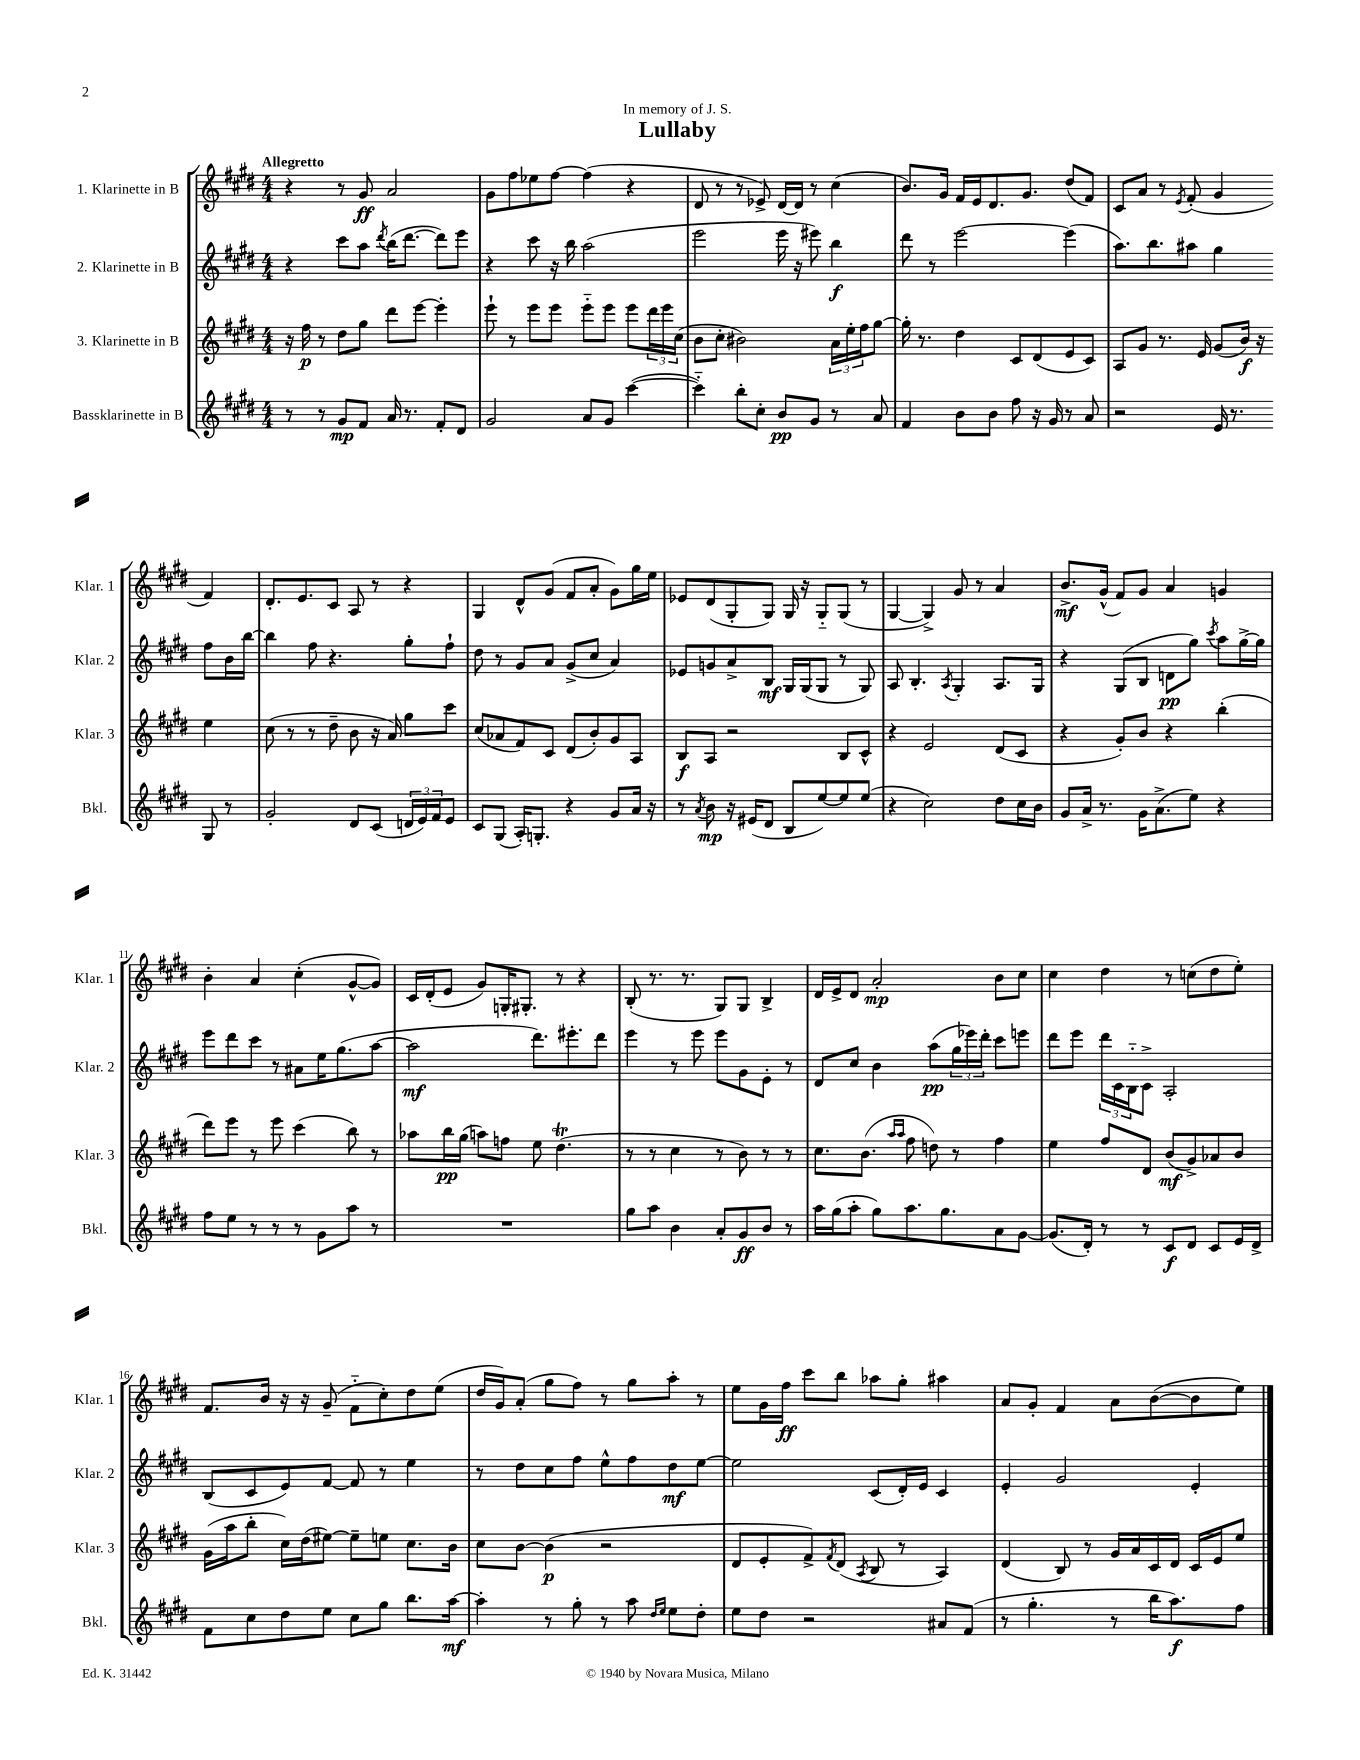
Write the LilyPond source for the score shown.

\header { title = "Lullaby" dedication = "In memory of J. S." }
<<
\new StaffGroup <<
\new Staff = "s0" \with { instrumentName = "1. Klarinette in B" shortInstrumentName = "Klar. 1" } {
    \clef treble \key e \major \numericTimeSignature \time 4/4 \tempo "Allegretto"
    r4 r8 gis'8\ff a'2 |
    gis'8 fis''8 ees''8 fis''8~ fis''4( r4 |
    dis'8 r8 r8 ees'8->) dis'16~ dis'16 r8 cis''4( |
    b'8.) gis'16 fis'16 e'16 dis'8. gis'8. dis''8( fis'8) |
    cis'8 a'8 r8 \acciaccatura { e'8 } fis'8-.( gis'4 fis'4) |
    dis'8.-. e'8. cis'8 a8 r8 r4 |
    gis4 dis'8-^ gis'8( fis'8 a'8-. gis'8) gis''16 e''16 |
    ees'8 dis'8( gis8-. gis8) gis16 r16 gis8-_ gis8( r8 |
    gis4~ gis4->) gis'8 r8 a'4 |
    b'8.->\mf gis'16-^( fis'8) gis'8 a'4 g'4 |
    b'4-. a'4 cis''4-.( gis'8~-^ gis'8) |
    cis'16 dis'16-.( e'8 gis'8) g16-. gis8.-. r8 r4 |
    b8-.( r8. r8. gis8) gis8 b4-> |
    dis'16 e'16-> dis'8 a'2-.\mp b'8 cis''8 |
    cis''4 dis''4 r8 c''8( dis''8 e''8-.) |
    fis'8. b'16 r16 r16 gis'8--( fis'8-_ cis''8-.) dis''8 e''8( |
    dis''16 gis'16) a'8-.( gis''8 fis''8) r8 gis''8 a''8-. r8 |
    e''8 gis'16 fis''16\ff cis'''8 b''8 aes''8 gis''8-. ais''4 |
    a'8 gis'8-. fis'4 a'8 b'8~( b'8 e''8) \bar "|." |
}
\new Staff = "s1" \with { instrumentName = "2. Klarinette in B" shortInstrumentName = "Klar. 2" } {
    \clef treble \key e \major \numericTimeSignature \time 4/4
    r4 cis'''8 a''8 \acciaccatura { dis'''8 } b''16( dis'''8.~ dis'''8) e'''8 |
    r4 cis'''8 r16 b''16 a''2( |
    e'''2 e'''16 r16 eis'''8) b''4\f |
    dis'''8 r8 e'''2~ e'''4( |
    a''8.) b''8. ais''8 gis''4 fis''8 b'16 b''16~ |
    b''4 fis''8 r4. gis''8-. fis''8-! |
    dis''8 r8 gis'8 a'8 gis'8->( cis''8 a'4) |
    ees'8 g'8 a'8-> b8\mf gis16 gis16( gis8 r8 gis8) |
    a8 b4.-. \acciaccatura { a8 } gis4-. a8. gis16 |
    r4 gis8( b8 d'8\pp gis''8) \acciaccatura { cis'''8 } a''8 gis''16~-> gis''16 |
    e'''8 dis'''8 cis'''8 r8 ais'8 e''16 gis''8.( a''8~ |
    a''2\mf dis'''8.) eis'''8.-. dis'''8 |
    e'''4 r8 e'''8 e'''8 gis'8 e'8-. r8 |
    dis'8 cis''8 b'4 a''8\pp( \tuplet 3/2 { gis''16 ees'''16) dis'''16-. } cis'''8 e'''8 |
    dis'''8 e'''8 \tuplet 3/2 { dis'''16 cis'16 b16-_ } cis'8-> a2-. |
    b8( cis'8 e'8) fis'8~ fis'8 r8 e''4 |
    r8 dis''8 cis''8 fis''8 e''8-^ fis''8 dis''8\mf e''8~ |
    e''2 cis'8( dis'16-.) e'16 cis'4 |
    e'4-. gis'2 e'4-. \bar "|." |
}
\new Staff = "s2" \with { instrumentName = "3. Klarinette in B" shortInstrumentName = "Klar. 3" } {
    \clef treble \key e \major \numericTimeSignature \time 4/4
    r16 fis''16\p r8 dis''8 gis''8 dis'''8 e'''8~ e'''4-. |
    e'''8-! r8 e'''8 e'''8 e'''8-_ e'''8 e'''8 \tuplet 3/2 { dis'''16 e'''16 cis''16( } |
    b'8 cis''8-. bis'2) \tuplet 3/2 { a'16 e''16-. fis''16 } gis''8~ |
    gis''16-. r8. dis''4 cis'8 dis'8( e'8 cis'8) |
    a8 gis'8 r8. e'16 gis'8( b'16\f) r16 e''4 |
    cis''8( r8 r8 dis''8-- b'8 r16 a'16) gis''8 cis'''8 |
    cis''8( aes'8 fis'8) cis'8 dis'8( b'8-.) gis'8 a8 |
    b8\f a8 r2 b8 cis'8-^ |
    r4 e'2 dis'8( cis'8 |
    r4 gis'8-.) b'8 r4 b''4-.( |
    dis'''8) e'''8 r8 e'''8 cis'''4( b''8) r8 |
    aes''8 b''16\pp gis''16( a''8) f''8 e''8 dis''4.\trill( |
    r8 r8 cis''4 r8 b'8) r8 r8 |
    cis''8. b'8.( \grace { a''16 a''16 } fis''8 d''8) r8 fis''4 |
    e''4 fis''8 dis'8 b'8\mf( gis'8->) aes'8 b'8 |
    gis'16( a''16 b''8-. cis''16) dis''16( eis''8~) eis''8-- e''8 cis''8. b'16 |
    cis''8 b'8~ b'4\p( r2 |
    dis'8 e'8-. fis'8->) \acciaccatura { fis'8 } dis'8( \acciaccatura { a8 } b8 r8 a4) |
    dis'4( b8) r8 gis'16 a'16 cis'16 dis'16 cis'16 e'16 e''8 \bar "|." |
}
\new Staff = "s3" \with { instrumentName = "Bassklarinette in B" shortInstrumentName = "Bkl." } {
    \clef treble \key e \major \numericTimeSignature \time 4/4
    r8 r8 gis'8\mp fis'8 a'16 r8. fis'8-. dis'8 |
    gis'2 a'8 gis'8 cis'''4~( |
    cis'''4-_) b''8-. cis''8-. b'8\pp gis'8 r8 a'8 |
    fis'4 b'8 b'8 fis''8 r16 gis'16 r8 a'8 |
    r2 e'16 r8. gis8 r8 |
    gis'2-. dis'8 cis'8( \tuplet 3/2 { d'16 e'16) fis'16 } e'8 |
    cis'8 gis8( a16-.) g8.-. r4 gis'8 a'16 r16 |
    r8 \acciaccatura { a'8 } b'8\mp r16 eis'16( dis'8 b8 e''8~) e''8 e''8( |
    r4 cis''2) dis''8 cis''16 b'16 |
    gis'8 a'16-> r8. gis'16 a'8.->( e''8) r4 |
    fis''8 e''8 r8 r8 r8 gis'8 a''8 r8 |
    R1 |
    gis''8 a''8 b'4 a'8-. gis'8\ff b'8 r8 |
    a''16 gis''16( a''8-. gis''8) a''8. gis''8. a'8 gis'8~ |
    gis'8.( dis'16-.) r8 r8 cis'8\f dis'8 cis'8 e'16 dis'16-> |
    fis'8 cis''8 dis''8 e''8 cis''8 gis''8 b''8. a''16~\mf |
    a''4-. r8 gis''8-. r8 a''8 \grace { dis''16 e''16 } e''8 dis''8-. |
    e''8 dis''8 r2 ais'8 fis'8( |
    r8 gis''4.-. r8 b''16 a''8.\f) fis''8 \bar "|." |
}
>>
>>
